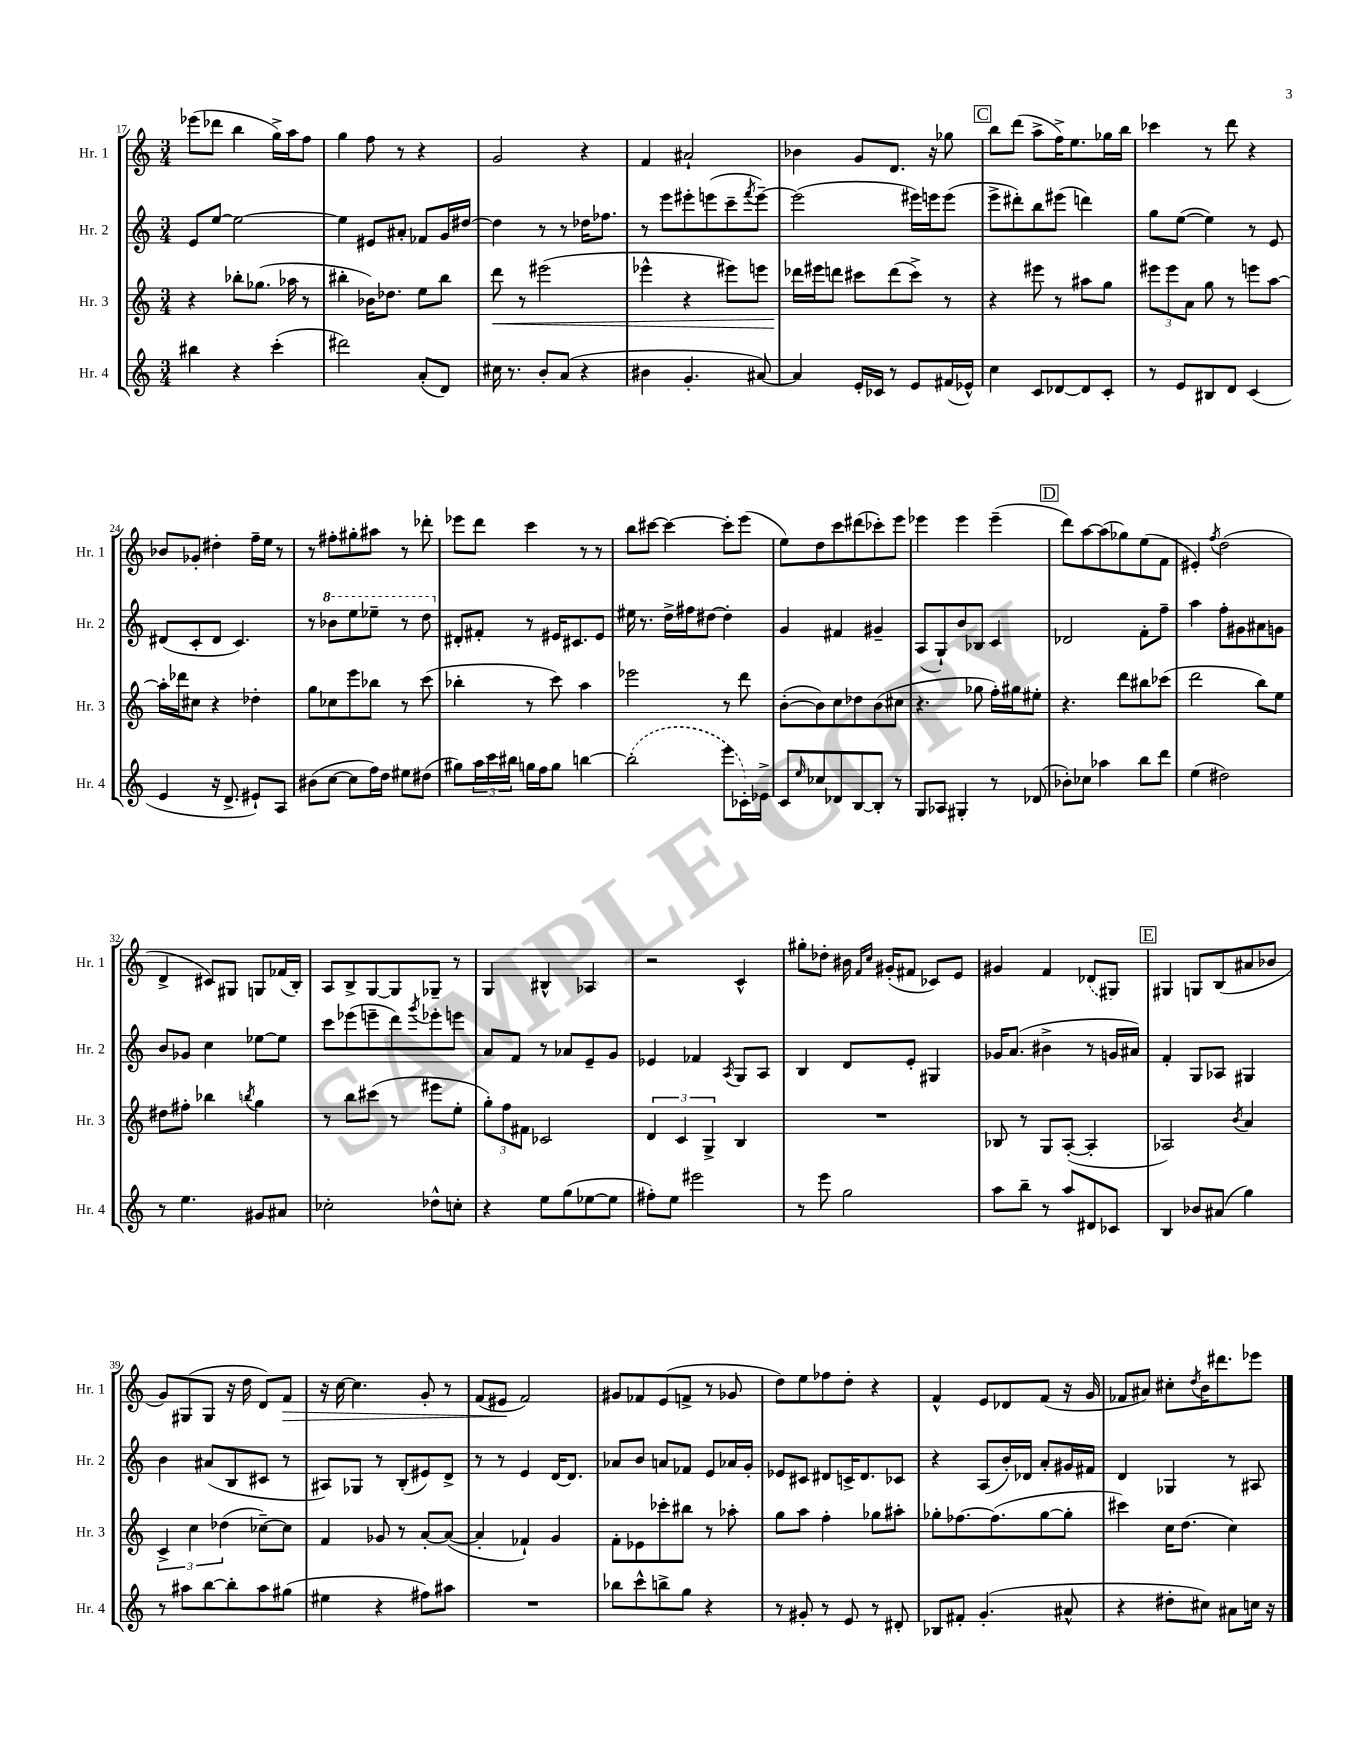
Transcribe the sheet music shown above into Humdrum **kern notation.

**kern	**kern	**kern	**kern
*staff4	*staff3	*staff2	*staff1
*clefG2	*clefG2	*clefG2	*clefG2
*k[]	*k[]	*k[]	*k[]
*M3/4	*M3/4	*M3/4	*M3/4
4bb#	4r	8e	(8eee-
.	.	[8ee	8ddd-
4r	8bb-'	2ee_	4bb
.	(8.gg-	.	.
(4ccc'	.	.	16gg^)
.	16aa-	.	16aa
.	8r	.	8ff
=	=	=	=
2ddd#)	4bb#'	4ee]	4gg
.	16b-)	8e#	8ff
.	8.dd-	.	.
.	.	8a#'	8r
(8a'	8ee	8f-	4r
8d)	8bb#	16g	.
.	.	[16dd#	.
=	=	=	=
16cc#	8ddd	4dd#]	2g
8.r	.	.	.
.	8r	.	.
8b'	(2eee#	8r	.
(8a	.	8r	.
4r	.	16dd-	4r
.	.	8.ff-	.
=	=	=	=
4b#	4eee-^^	8r	4f
.	.	8eee	.
4.g'	4r	8eee#'	2a#`
.	.	(8eee	.
.	8eee#)	8ccc~	.
.	.	8qfff	.
[8a#)	8eee	[8eee~)	.
=	=	=	=
4a#]	16ddd-	(2eee]	4b-
.	16eee#	.	.
.	8ddd	.	.
16e'	8ccc#	.	8g
16c-	.	.	.
8r	(8ddd	.	8.d
8e	8ccc#^)	16eee#)	.
.	.	16eee	16r
(16f#	8r	(8eee	8gg-
16e-^^)	.	.	.
=	=	=	=
4cc	4r	8eee^	8bb
.	.	8ddd#')	(8ddd
8c	8eee#	8bb	8aa^
[8d-	8r	(8eee#	16ff^)
.	.	.	8.ee
8d-]	8aa#	4ddd)	.
8c'	8gg	.	16gg-
.	.	.	16bb
=	=	=	=
8r	12eee#	8gg	4ccc-
.	12eee#	.	.
8e	.	([8ee	.
.	12a	.	.
8B#	8gg	4ee])	8r
8d	8r	.	8ddd
(4c	8eee	8r	4r
.	[8aa	8e	.
=	=	=	=
4e	16aa']	(8d#	8b-
.	16ddd-	.	.
.	8cc#	8c'	8g-'
16r	4r	8d#	4dd#'
8.d^	.	.	.
.	.	4.c)	.
8e#`)	4dd-'	.	16ff~
.	.	.	16ee
8A	.	.	8r
=	=	=	=
(8b#	8gg	8r	8r
[8cc	8cc-	8bb-	8ff#'
8cc]	8eee	8eee	8gg#'
16ff)	8bb-	8eee-~	8aa#
16dd	.	.	.
8ee#	8r	8r	8r
(8dd#	(8ccc	8ddd	8ddd-'
=	=	=	=
8gg#)	4bb-'	8d#'	8eee-
24aa	.	8f#'	8ddd
24ccc	.	.	.
24bb#	.	.	.
16gg	8r	8r	4ccc
16ff	.	.	.
8gg	8ccc)	16e#	.
.	.	8.c#	.
[4bb	4aa	.	8r
.	.	8e#	8r
=	=	=	=
(2bb']	2eee-	16ee#	8bb
.	.	8.r	.
.	.	.	[8ccc#
.	.	16dd^	4ccc#_
.	.	16ff#	.
.	.	[8dd#	.
8eee	8r	4dd#']	8ccc#']
16c-')	8ddd	.	(8eee
16e-^	.	.	.
=	=	=	=
8c	([8b'	4g	8ee)
16qqee	.	.	.
8cc-	8b])	.	8dd
8d-	8cc	4f#	8ccc
[8B	8dd-	.	(8ddd#
8B']	(8b	4g#~	8ccc-')
8r	8cc#	.	8eee
=	=	=	=
8G	4.r	(8A	4eee-
8A-	.	8G`)	.
4G#'	.	8b	4eee-
.	8gg-	8B-	.
8r	16ff')	4c	(4eee-~
.	16gg#	.	.
(8d-	8ee#'	.	.
=	=	=	=
8b-')	4.r	2d-	8ddd)
8cc-	.	.	[8aa
4aa-	.	.	(8aa]
.	8ddd	.	8gg-)
8bb	8bb#	8f'	(8ee
8ddd	(8ccc-	8ff~	8f
=	=	=	=
(4ee	2ddd	4aa	4e#')
.	.	.	8qff
2dd#)	.	8ff'	(2dd
.	.	8g#	.
.	8bb)	8a#	.
.	8ee	8g	.
=	=	=	=
8r	8dd#	8b	4d^
4.ee	8ff#'	8g-	.
.	4bb-	4cc	8c#)
.	.	.	8G#
.	8qbb	.	.
8g#	4gg	[8ee-	8G
8a#	.	8ee-]	(16f-
.	.	.	16B')
=	=	=	=
2cc-'	8r	8ccc	8A
.	8bb	(8eee-	8B^
.	(8ccc#	8eee~	[8G
.	8r	8ddd)	8G]
.	.	8qggg	.
8dd-^^	8eee#	8eee-'	8G-~
8cc'	8ee'	8eee	8r
=	=	=	=
4r	12gg')	8a	4G
.	12ff	.	.
.	.	8f	.
.	12f#	.	.
8ee	2c-	8r	4B#^^
(8gg	.	8a-	.
[8ee-	.	8e~	4A-
8ee-]	.	8g	.
=	=	=	=
8ff#')	6d	4e-	2r
8ee	.	.	.
.	6c	.	.
2eee#	.	4f-	.
.	6G^	.	.
.	.	8qA	.
.	4B	8G	4c^^
.	.	8A	.
=	=	=	=
8r	2.r	4B	8gg#'
8eee	.	.	8dd-'
2gg	.	8d	16b#
.	.	.	16qqf
.	.	.	16qqcc
.	.	.	(16g#'
.	.	8e'	8f#
.	.	4G#	8c-)
.	.	.	8e
=	=	=	=
8aa	8B-	16g-	4g#
.	.	(8.a	.
8bb~	8r	.	.
8r	8G	4b#^	4f
8aa	([8A'	.	.
8d#	4A']	8r	(8d-
8c-	.	16g	8G#)
.	.	16a#)	.
=	=	=	=
4B	2A-)	4f'	4G#
8b-	.	8G	8G
(8a#	.	8A-	(8B
.	8qb	.	.
4gg)	4a	4G#	8a#
.	.	.	8b-
=	=	=	=
8r	6c^	4b	8g)
8aa#	.	.	(8G#
.	6cc	.	.
[8bb	.	(8a#	8G#
.	(6dd-	.	.
8bb']	.	8B	16r
.	.	.	16dd
8aa#	[8cc-~)	8c#	8d)
(8gg#	8cc-]	8r	8f
=	=	=	=
4ee#	4f	8A#)	16r
.	.	.	[16cc
.	.	8G-	4.cc]
4r	8g-	8r	.
.	8r	(8B'	.
8ff#)	[8a'	8e#)	8g'
8aa#	(8a_	8d^	8r
=	=	=	=
2.r	4a']	8r	(8f
.	.	8r	8e#
.	4f-`)	4e	2f)
.	4g	[16d	.
.	.	8.d]	.
=	=	=	=
8bb-	8f'	8a-	8g#
8ccc^^	8e-	8b	8f-
8bb^	8ccc-'	8a	(8e
8gg	8bb#	8f-	8f^
4r	8r	8e	8r
.	8aa-'	16a-	8g-
.	.	16g'	.
=	=	=	=
8r	8gg	8e-	8dd)
8g#'	8aa	8c#	8ee
8r	4ff'	8d#	8ff-
8e	.	16c^	8dd'
.	.	8.d#	.
8r	8gg-	.	4r
8d#'	8aa#'	8c-	.
=	=	=	=
8B-	8gg-'	4r	4f^^
8f#'	[8.ff-	.	.
(4.g'	.	(8A	8e
.	(8.ff-]	.	.
.	.	16b')	8d-
.	.	16d-	.
.	[8gg-	8a'	(8f
8a#^^	8gg-']	16g#	16r
.	.	16f#	16g
=	=	=	=
4r	4ccc#)	4d	8f-
.	.	.	8a#)
8dd#'	16cc	4G-	8cc#'
.	(8.dd	.	.
.	.	.	8qdd
8cc#)	.	.	16b
.	.	.	8.ddd#
8a#	4cc)	8r	.
16cc	.	8A#	8eee-
16r	.	.	.
==	==	==	==
*-	*-	*-	*-
